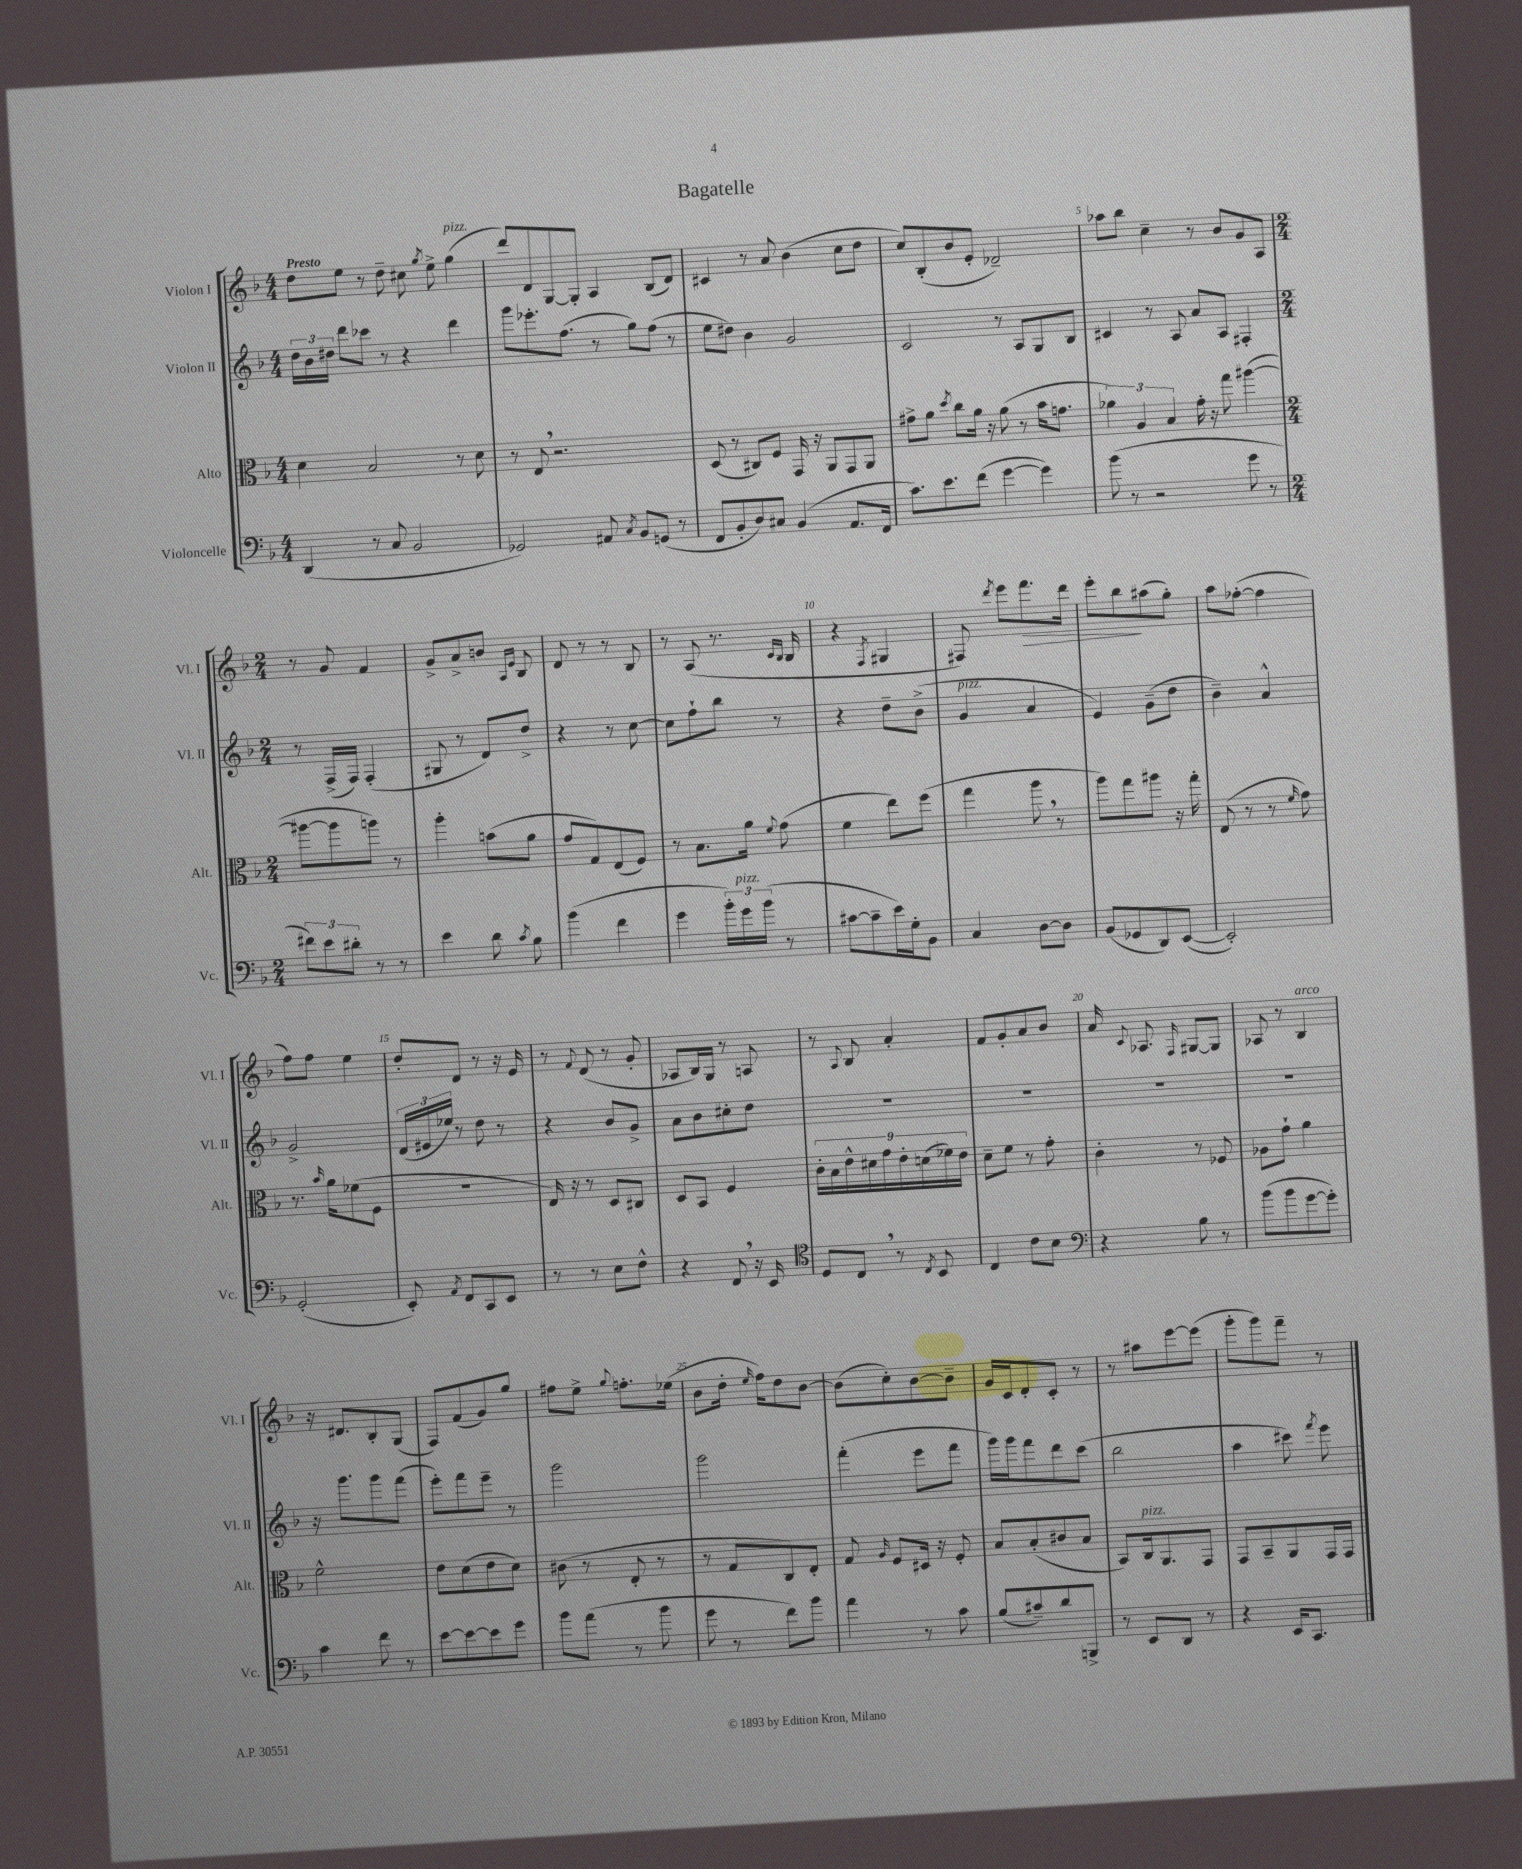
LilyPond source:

\header { title = "Bagatelle" }
<<
\new StaffGroup <<
\new Staff = "s0" \with { instrumentName = "Violon I" shortInstrumentName = "Vl. I" } {
    \clef treble \key f \major \numericTimeSignature \time 4/4 \tempo "Presto"
    \autoBeamOff d''8[ e''8] r8 d''8-- cis''8 \acciaccatura { g''8 } e''8-> g''4^\markup { \italic "pizz." }( |
    d'''8[) d'8 g8~ g8]-. a4 bes8[( d'8]) |
    cis'4 r8 a'8 bes'4( c''8[ d''8] |
    c''8[) bes8-.( bes'8 e'8]-. des'2--) |
    aes''8[ bes''8] c''4-- r8 bes'8[ g'8 a8] |
    \numericTimeSignature \time 2/4 r8 g'8 f'4 |
    g'8[-> a'8-> b'8] \grace { a16[ e'16] } bes8 |
    d'8 r8 r8 bes8 |
    r8 a8( r8. \grace { c'16[ bes16] } bes16 |
    r4 \acciaccatura { f8 } gis4 |
    fis8) \acciaccatura { d'''8 } e'''8[ f'''8.\> d'''16] |
    e'''8[-. bes''8\! ais''8( g''8]-.) |
    a''8[ fes''8]~-.( fes''4 |
    f''8[) f''8] e''4 |
    d''8[-. d'8] r8 r16 e'16 |
    r8 \appoggiatura { f'8 } d'8( r8 g'8-. |
    aes8[ bes16) g16] r8 a8 |
    r8 \appoggiatura { a8 } bes8 a'4-. |
    f'8[ g'8-. a'8 bes'8] |
    a'16 \appoggiatura { c'8 } aes8. \grace { f16 } gis8[~ gis8] |
    aes8 r8 bes4^\markup { \italic "arco" } |
    r16 dis'8.[ bes8-. g8]( |
    f8[) f'8( g'8) g''8] |
    fis''8[ e''8]-> \appoggiatura { g''8 } f''8.[-. ees''16]( |
    bes'8[ d''16]-. \grace { e''16 } f''16[) d''8 bes'8]~ |
    bes'8[( c''8-.) bes'8~ bes'8]-- |
    g'16[ c'16 d'8-. c'8]-. r8 |
    r8 ais''8[ e'''8~ e'''8]( |
    g'''8[-. g'''8) f'''8]-- r8 \bar "|." |
}
\new Staff = "s1" \with { instrumentName = "Violon II" shortInstrumentName = "Vl. II" } {
    \clef treble \key f \major \numericTimeSignature \time 4/4
    \autoBeamOff \tuplet 3/2 { d''16[ bes'16 dis''16] } d'''8[ ces'''8] r8 r4 d'''4 |
    g'''8[ ees'''8.-. f''8.]( r8 g''8[) f''8]( r8 |
    e''8[ dis''8]) bes'4 g'2 |
    c'2 r8 a8[ g8 bes8] |
    cis'4 r8 a8 a'8[ a8] fis4-. |
    \numericTimeSignature \time 2/4 r8 f16[->( f16]) f4-.( |
    gis8 r8 d'8[) d''8]-> |
    r4 r8 c''8~ |
    c''8[ f''8-! bes''8] r8 |
    r4 d''8[-- bes'8]->( |
    g'4^\markup { \italic "pizz." } a'4 |
    e'4) g'8[--( d''8] |
    bes'4--) a'4-^ |
    g'2-> |
    \tuplet 3/2 { d'16[( eis'16 ees''16]) } r8 d''8 r8 |
    r4 bes'8[ g'8]-> |
    a'8[ bes'8 cis''8-. d''8] |
    R2 |
    R2 |
    R2 |
    R2 |
    r16 g'''8.[ g'''8 f'''8]( |
    e'''8[-.) f'''8 e'''8]-- r8 |
    g'''2 |
    g'''2 |
    f'''4-.( e'''8[ f'''8] |
    g'''16[) g'''16 f'''8 d'''8 c'''8]( |
    bes''2 |
    a''4 cis'''8) \acciaccatura { f'''8 } e'''8 \bar "|." |
}
\new Staff = "s2" \with { instrumentName = "Alto" shortInstrumentName = "Alt." } {
    \clef alto \key f \major \numericTimeSignature \time 4/4
    \autoBeamOff d'4 bes2 r8 d'8 |
    r8 e8 \breathe r2. |
    d8( r8 cis8[) f8] g,16 r16 a,8[ g,8 a,8] |
    gis'8[-> a'8] \acciaccatura { d''8 } c''8[ a'16] r16 a'8( r8 bes'16[ g'8.] |
    \tuplet 3/2 { aes'4) a4 bes4 } g'16-. r16 g''8 ais''4~( |
    \numericTimeSignature \time 2/4 ais''8[~ ais''8 a''8]) r8 |
    a''4-. b'8[( a'8] |
    g'8[ g8) e8( f8]) |
    r8 bes8.[ a'16] \appoggiatura { f'8 } g'8( |
    f'4 e''8[) f''8]( |
    g''4 a''8 \breathe r8 |
    a''8[) g''8 ais''8] r16 g''16-. |
    e8( r8 r8 \grace { f'16 } g'8) |
    r8. \grace { bes'16 } a'16[ fes'8( f8] |
    r2 |
    e16) r16 r8 d8[ cis8] |
    d8[ bes,8] f4 |
    \tuplet 9/8 { c'16[-. bes16 e'16-^ dis'16 g'16 e'16-. d'16( fes'16) e'16] } |
    d'8[-- f'8] r8 g'8-. |
    c'4-. r8 fes8 |
    aes8[ g'8]-! a'4 |
    f'2-^ |
    e'8[ d'8( e'8 d'8]) |
    cis'8( r8 e8-. r8 |
    r8 g8[ c8) e8]-. |
    g8 \grace { a16 } f8[ dis16] r16 f8-. |
    bes8[ bes8-.( cis'8 bes8] |
    bes,8[) c16^\markup { \italic "pizz." } a,8. g,8] |
    g,8[ bes,8-- a,8 g,16 g,16] \bar "|." |
}
\new Staff = "s3" \with { instrumentName = "Violoncelle" shortInstrumentName = "Vc." } {
    \clef bass \key f \major \numericTimeSignature \time 4/4
    \autoBeamOff d,4( r8 c8 bes,2 |
    ges,2) ais,8 \acciaccatura { c8 } bes,8[ g,8]( r8 |
    f,8[ bes,8-. d8) cis8] bes,4( a,8.[ f,16] |
    c'8.[) e'8. f'8]( g'4~ g'4) |
    bes'8( r8 r2 g'8 r8 |
    \numericTimeSignature \time 2/4 \tuplet 3/2 { fis'8[) e'8 dis'8]-. } r8 r8 |
    e'4 d'8 \acciaccatura { c'8 } bes8 |
    bes'4( f'4 |
    g'4 \tuplet 3/2 { bes'16[-.) g'16^\markup { \italic "pizz." } bes'16]( } r8 |
    cis'8[~ cis'8-- e'16) g16-. bes,8] |
    c4 d8[~ d8] |
    bes,8[( ges,8 d,8) e,8]~( |
    e,2-.) |
    g,2-.( |
    e,8-.) \acciaccatura { a,8 } f,8[ c,8 e,8] |
    r8 r8 e8[ f8]-^ |
    r4 f,8 \breathe r16 e,16 |
    \clef tenor d8[ c8] \breathe r8 \acciaccatura { c8 } bes,8 |
    c4 c'8[ bes8] |
    \clef bass r4 bes8 r8 |
    bes'8[( bes'8 g'8~ g'8]-.) |
    c'4 f'8 r8 |
    e'8[~ e'8~ e'8 g'8] |
    bes'8[ a'8]( r8 bes'8 |
    g'8 r8 f'8[) bes'8] |
    a'4 r8 c'8 |
    bes8[( cis'8--) d'8 b,,8]-> |
    r8 e,8[ d,8] r8 |
    r4 e,16[ c,8.] \bar "|." |
}
>>
>>
\layout { \context { \Score \override BarNumber.break-visibility = ##(#f #t #t) barNumberVisibility = #(every-nth-bar-number-visible 5) } }
